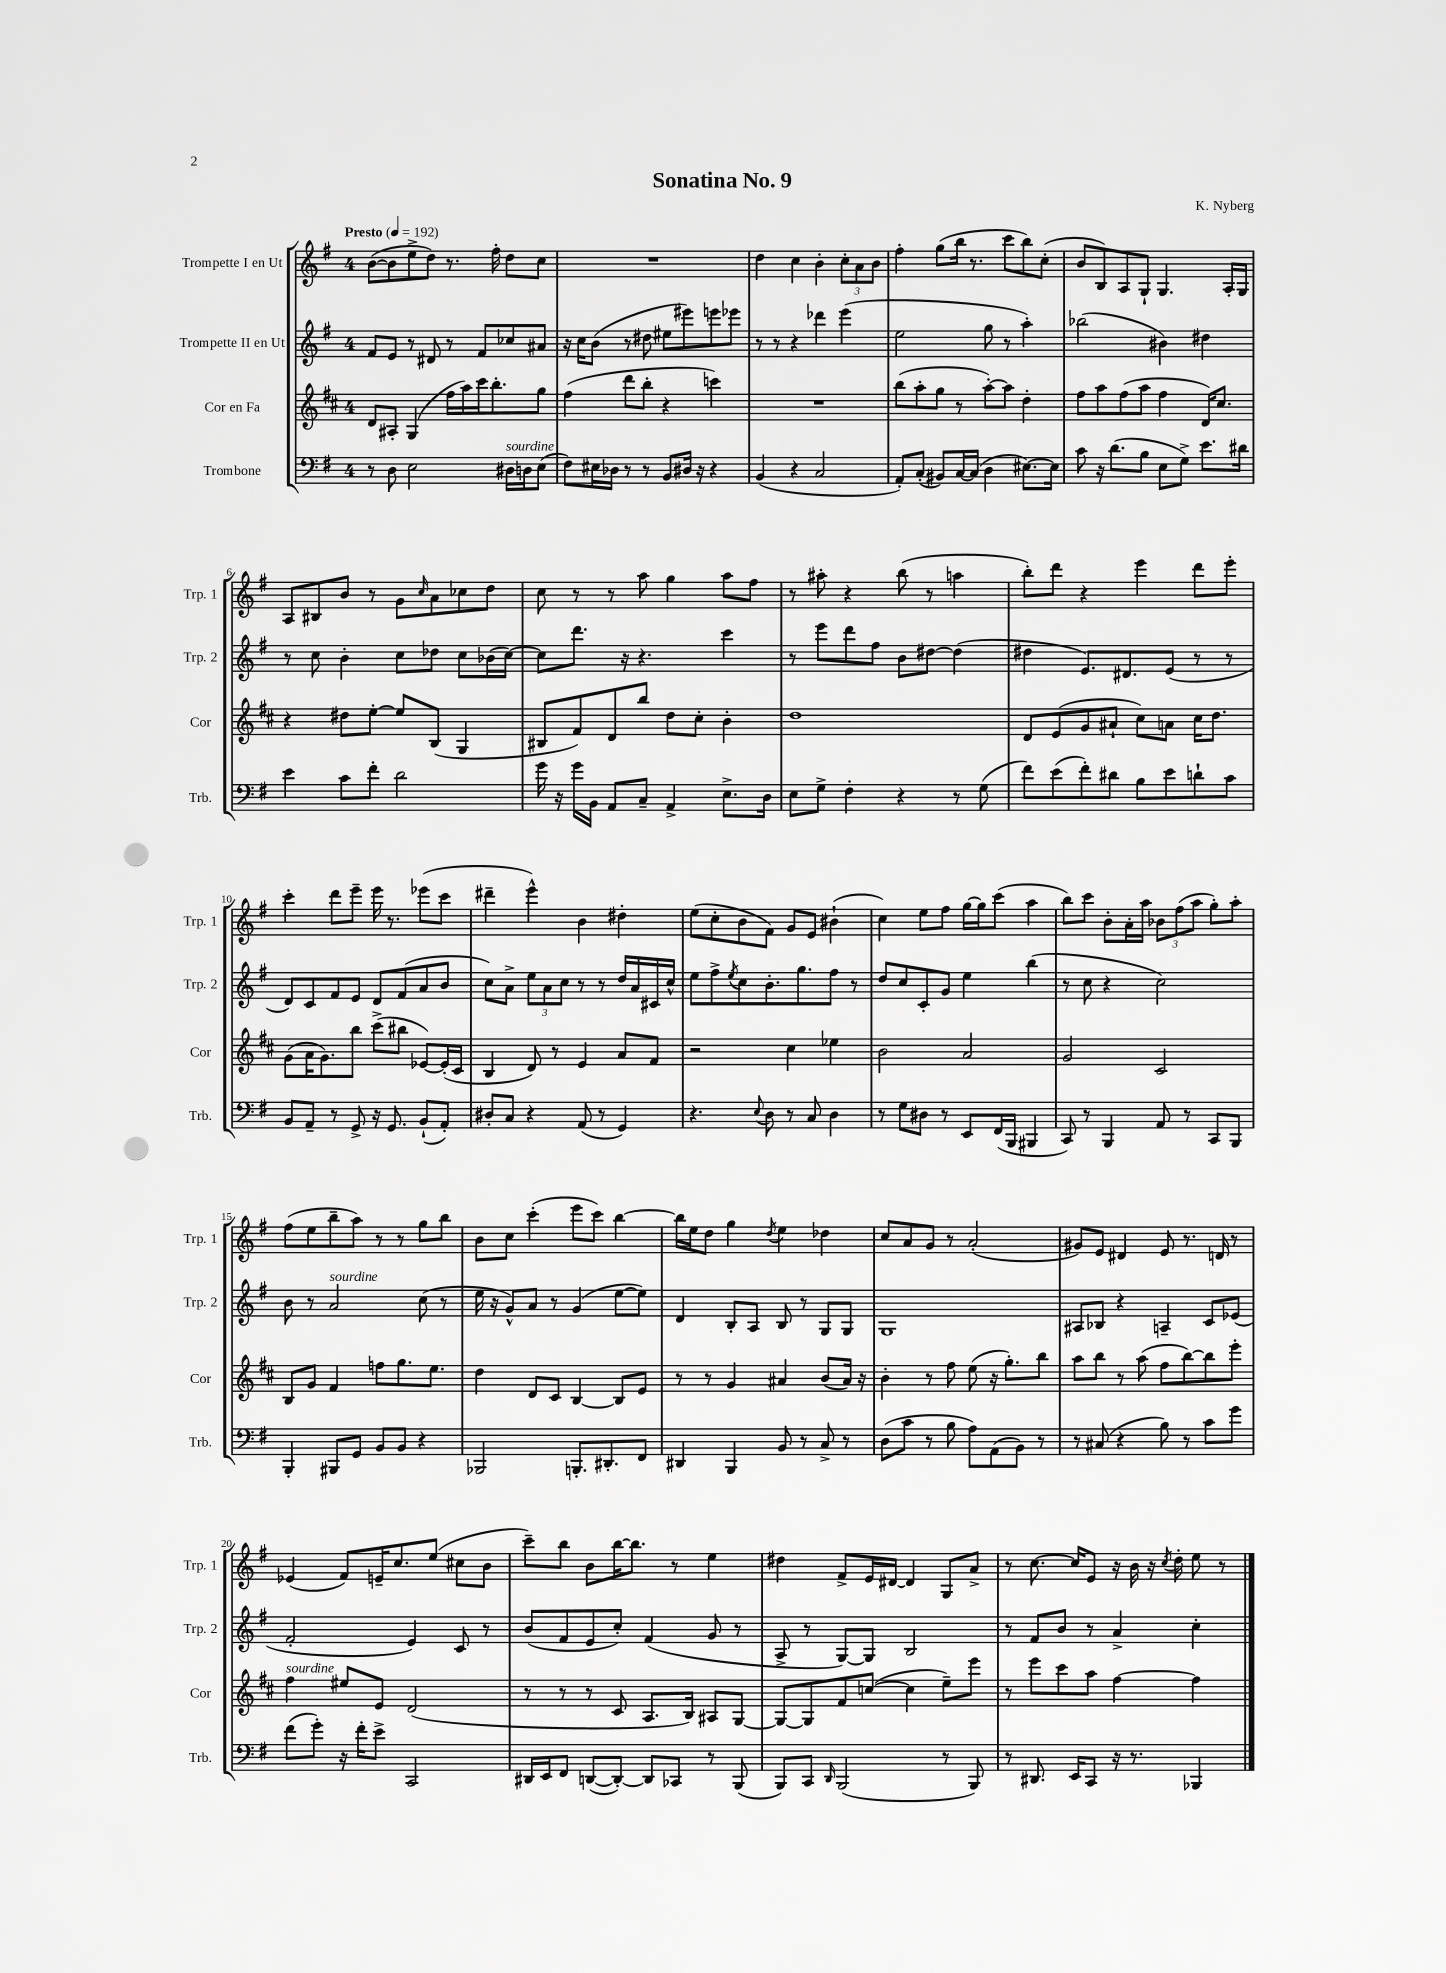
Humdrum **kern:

**kern	**kern	**kern	**kern
*part4	*part3	*part2	*part1
*staff4	*staff3	*staff2	*staff1
*I"Trombone	*I"Cor en Fa	*I"Trompette II en Ut	*I"Trompette I en Ut
*I'Trb.	*I'Cor	*I'Trp. 2	*I'Trp. 1
*clefF4	*clefG2	*clefG2	*clefG2
*k[f#]	*k[f#c#]	*k[f#]	*k[f#]
*M4/4	*M4/4	*M4/4	*M4/4
*MM192	*MM192	*MM192	*MM192
=1	=1	=1	=1
!	!	!	!LO:TX:a:B:t=Presto
8r	8d/L	8f#/L	([8b\L
8D\	8A#X'/J	8e/J	8b\]
2E\	(4G/	8r	8ee^\
.	.	8d#X/	8dd\J)
.	16ff#\LL	8r	8.r
.	16aa\)	.	.
.	16ccc#\J	8f#/L	.
.	8.bb'\	.	16ff#'\
!LO:TX:a:i:t=sourdine	!	!	!
16D#X\LL	.	8cc-X/	8dd\L
16Dn\J	.	.	.
(8E\J	8gg\J	8a#X/J	8cc\J
=2	=2	=2	=2
8F#\L)	(4ff#\	16r	1r
.	.	16cc\KL	.
16E#X\L	.	(8b\J	.
16D-X\JJ	.	.	.
8r	8ddd\L	8r	.
8r	8bb'\J	8dd#X\	.
8BB/L	4r	8ee#X\L	.
16D#X/Jk	.	8eee#X\)	.
16r	.	.	.
4r	4cccn\)	8eeen\	.
.	.	8eee-X\J	.
=3	=3	=3	=3
(4BB/	1r	8r	4dd\
.	.	8r	.
4r	.	4r	4cc\
2C/	.	4ddd-X\	4b'\
.	.	(4eee\	12cc'\L
.	.	.	12a\
.	.	.	12b\J
=4	=4	=4	=4
8AA'/L)	(8bb\L	2ee\	4ff#'\
(8C'/J	8aa'\	.	.
8BB#X/L)	8gg\J	.	(8gg\L
[16C/L	8r	.	16bb\Jk
(16C/JJ]	.	.	8.r
4D\	[8aa'\L)	8gg\	.
.	8aa\J]	8r	8ccc\L
[8.E#X\L)	4dd'\	4aa'\)	8bb\)
.	.	.	(8cc'\J
16E#\Jk]	.	.	.
=5	=5	=5	=5
8c\	8ff#\L	(2bb-X\	8b/L
16r	8aa\	.	8B/)
(8.d\L	.	.	.
.	(8ff#\	.	8A/
8B\J	8aa\J	.	8G`/J
8E\L	4ff#\	4b#X\)	4.G/
8G^\J)	.	.	.
8.e\L	16d/KL)	4dd#X\	.
.	8.cc#/J	.	.
.	.	.	16A'/LL
16d#X\Jk	.	.	16G/JJ
!!LO:LB:g=z
=6	=6	=6	=6
4e\	4r	8r	8A/L
.	.	8cc\	8B#X/
8c\L	8dd#X\L	4b'\	8b/J
8f#'\J	[8ee'\J	.	8r
2d\	8ee/L]	8cc\L	8g\L
.	.	.	16qqcc/
.	(8B/J	8dd-X\J	8a\
.	4G/	8cc\L	8cc-X\
.	.	(16b-X\L	8dd\J
.	.	[16cc\JJ)	.
=7	=7	=7	=7
16g\	8B#X/L	8cc\L]	8cc\
16r	.	.	.
16g\LL	8f#/)	8.ddd\J	8r
16BB\JJ	.	.	.
8AA/L	8d/	.	8r
.	.	16r	.
8C~/J	8bb/J	4.r	8aa\
4AA^/	8dd\L	.	4gg\
.	8cc#'\J	.	.
8.E^\L	4b'\	4ccc\	8aa\L
.	.	.	8ff#\J
16D\Jk	.	.	.
=8	=8	=8	=8
8E\L	1dd	8r	8r
8G^\J	.	8eee\L	8aa#X'\
4F#'\	.	8ddd\	4r
.	.	8ff#\J	.
4r	.	8b\L	(8bb\
.	.	[8dd#X\J	8r
8r	.	(4dd#\]	4aan\
(8G\	.	.	.
=9	=9	=9	=9
8f#\L)	8d/L	4dd#X\	8bb'\L)
(8e\	(8e/	.	8ddd\J
8f#'\)	8g/	8.e/L)	4r
8d#X\J	8a#X`/J	.	.
.	.	8.d#X/	.
8B\L	8cc#\L)	.	4eee\
8e\	8an\J	(8e/J	.
8dn`\	16cc#\KL	8r	8ddd\L
.	8.dd\J	.	.
8c\J	.	8r	8eee'\J
!!LO:LB:g=z
=10	=10	=10	=10
8BB/L	(8g\L	8d/L)	4ccc'\
8AA~/J	16a\K	8c/	.
.	8.g\)	.	.
8r	.	8f#/	8ddd\L
8GG^/	8bb\J	8e/J	8eee~\J
16r	(8ccc#^\L	8d/L	16eee\
8.GG/	.	.	8.r
.	8bb#X\J	(8f#/	.
(8BB`/L	[8e-X/L)	8a/	(8eee-X\L
8AA'/J)	(16e-'/L]	8b/J	8ccc\J
.	16c#/JJ	.	.
=11	=11	=11	=11
8D#X'/L	4B/	8cc\L)	4ddd#X~\
8C/J	.	8a^\J	.
4r	8d/)	12ee\L	4eee^^\)
.	.	12a\	.
.	8r	.	.
.	.	12cc\J	.
(8AA/	4e/	8r	4b\
8r	.	8r	.
4GG/)	8a/L	16dd/LL	4dd#X'\
.	.	16a/	.
.	8f#/J	16c#X/	.
.	.	16cc^^/JJ	.
=12	=12	=12	=12
4.r	2r	8ee\L	(8ee\L
.	.	8ff#^\	8cc'\
.	.	8qee/	.
.	.	8cc\	8b\
8qqE/	.	.	.
8D\	.	8.b'\	8f#\J)
8r	4cc#\	.	8g/L
.	.	8.gg\	.
8C/	.	.	8e/J
4D\	4ee-X\	8ff#\J	(4b#X`\
.	.	8r	.
=13	=13	=13	=13
8r	2b\	8dd/L	4cc\)
8G\L	.	8cc/	.
8D#X\J	.	8c'/	8ee\L
8r	.	8g/J	8ff#\J
8EE/L	2a/	4ee\	[16gg\LL
.	.	.	16gg\J]
(16FF#/L	.	.	(8ccc\J
16BBB/JJ	.	.	.
4BBB#X/	.	(4bb\	4aa\
=14	=14	=14	=14
8CC/)	2g/	8r	8bb\L)
8r	.	8cc\	8ccc\J
4BBB/	.	4r	8b'\L
.	.	.	16a'\L
.	.	.	16aa\JJ
8AA/	2c#/	2cc\)	12b-X\L
.	.	.	(12ff#\
8r	.	.	.
.	.	.	12aa\J
8CC/L	.	.	8gg'\L)
8BBB/J	.	.	8aa'\J
!!LO:LB:g=z
=15	=15	=15	=15
4BBB'/	8B/L	8b\	(8ff#\L
.	8g/J	8r	8ee\
!	!	!LO:TX:a:i:t=sourdine	!
8BBB#X/L	4f#/	2a/	8bb~\
8GG/J	.	.	8aa\J)
8BB/L	8ffn\L	.	8r
8BB/J	8.gg\	.	8r
4r	.	(8cc\	8gg\L
.	8.ee\J	.	.
.	.	8r	8bb\J
=16	=16	=16	=16
2BBB-X/	4dd\	16ee\	8b\L
.	.	16r	.
.	.	8g^^/L)	8cc\J
.	8d/L	8a/J	(4ccc'\
.	8c#/J	8r	.
8.BBBn'/L	[4B/	(4g/	8eee\L
.	.	.	8ccc\J)
8.DD#X'/	.	.	.
.	8B/L]	[8ee\L	[4bb\
8FF#/J	8e/J	8ee\J])	.
=17	=17	=17	=17
4DD#X/	8r	4d/	16bb\LL]
.	.	.	16ee\J
.	8r	.	8dd\J
4BBB/	4g/	8B'/L	4gg\
.	.	8A/J	.
.	.	.	8qdd/
8BB/	4a#X/	8B/	4ee\
8r	.	8r	.
8C^/	(8b/L	8G/L	4dd-X\
8r	16a#/Jk)	8G/J	.
.	16r	.	.
=18	=18	=18	=18
(8D\L	4b'\	1G	8cc/L
8c\J	.	.	8a/
8r	8r	.	8g/J
8B\	8ff#\	.	8r
8A\L)	(8ee\	.	(2a'/
(8AA\	16r	.	.
.	8.gg'\L)	.	.
8BB\J)	.	.	.
8r	8bb\J	.	.
=19	=19	=19	=19
8r	8aa\L	8A#X/L	8g#X/L)
(8C#X/	8bb\J	8B-X/J	8e/J
4r	8r	4r	4d#X/
.	(8aa\	.	.
8B\)	8ff#\L	4An~/	8e/
8r	[8bb\)	.	8.r
8c\L	8bb\]	8c/L	.
.	.	.	16dn/
8g\J	8eee'\J	(8e-X/J	8r
!!LO:LB:g=z
=20	=20	=20	=20
!	!LO:TX:a:i:t=sourdine	!	!
(8f#\L	4ff#\	2f#'/	(4e-X/
8g'\J)	.	.	.
16r	8ee#X/L	.	8f#/L)
16f#'\KL	.	.	.
8e^\J	8e/J	.	16en~/K
.	.	.	8.cc/
2CC/	(2d/	4e/)	.
.	.	.	(8ee/J
.	.	8c/	8cc#X\L
.	.	8r	8b\J
=21	=21	=21	=21
16DD#X/LL	8r	(8b/L	8ccc~\L)
16EE/J	.	.	.
8FF#/J	8r	8f#/	8bb\J
([8DDn/L	8r	8e/	8b\L
8DD'/J_)	8c#/	8cc'/J)	[16bb\K
.	.	.	8.bb\J]
8DD/L]	8.A/L	(4f#/	.
8CC-X/J	.	.	8r
.	16B/Jk)	.	.
8r	8A#X/L	8g/	4ee\
(8BBB/	[8G/J	8r	.
=22	=22	=22	=22
8BBB/L)	8G/L_	8A^/	4dd#X\
8CC/J	8G/]	8r	.
16qqDD/	.	.	.
(2BBB/	8f#/	[8G/L)	8f#^/L
.	([8ccn/J	8G/J]	16e/L
.	.	.	[16d#X/JJ
.	4cc\]	2B/	4d#/]
8r	8ee~\L)	.	8G/L
8BBB/)	8eee\J	.	8a^/J
=23	=23	=23	=23
8r	8r	8r	8r
8.DD#X/	8eee\L	8f#/L	[8.cc\
.	8ccc#\	8b/J	.
16EE/KL	.	.	16cc/KL]
8CC/J	8aa\J	8r	8e/J
16r	[4ff#\	4a^/	16r
8.r	.	.	16b\
.	.	.	16r
.	.	.	8qcc/
.	.	.	16dd'\
4BBB-X/	4ff#\]	4cc'\	8ee\
.	.	.	8r
==	==	==	==
*-	*-	*-	*-
